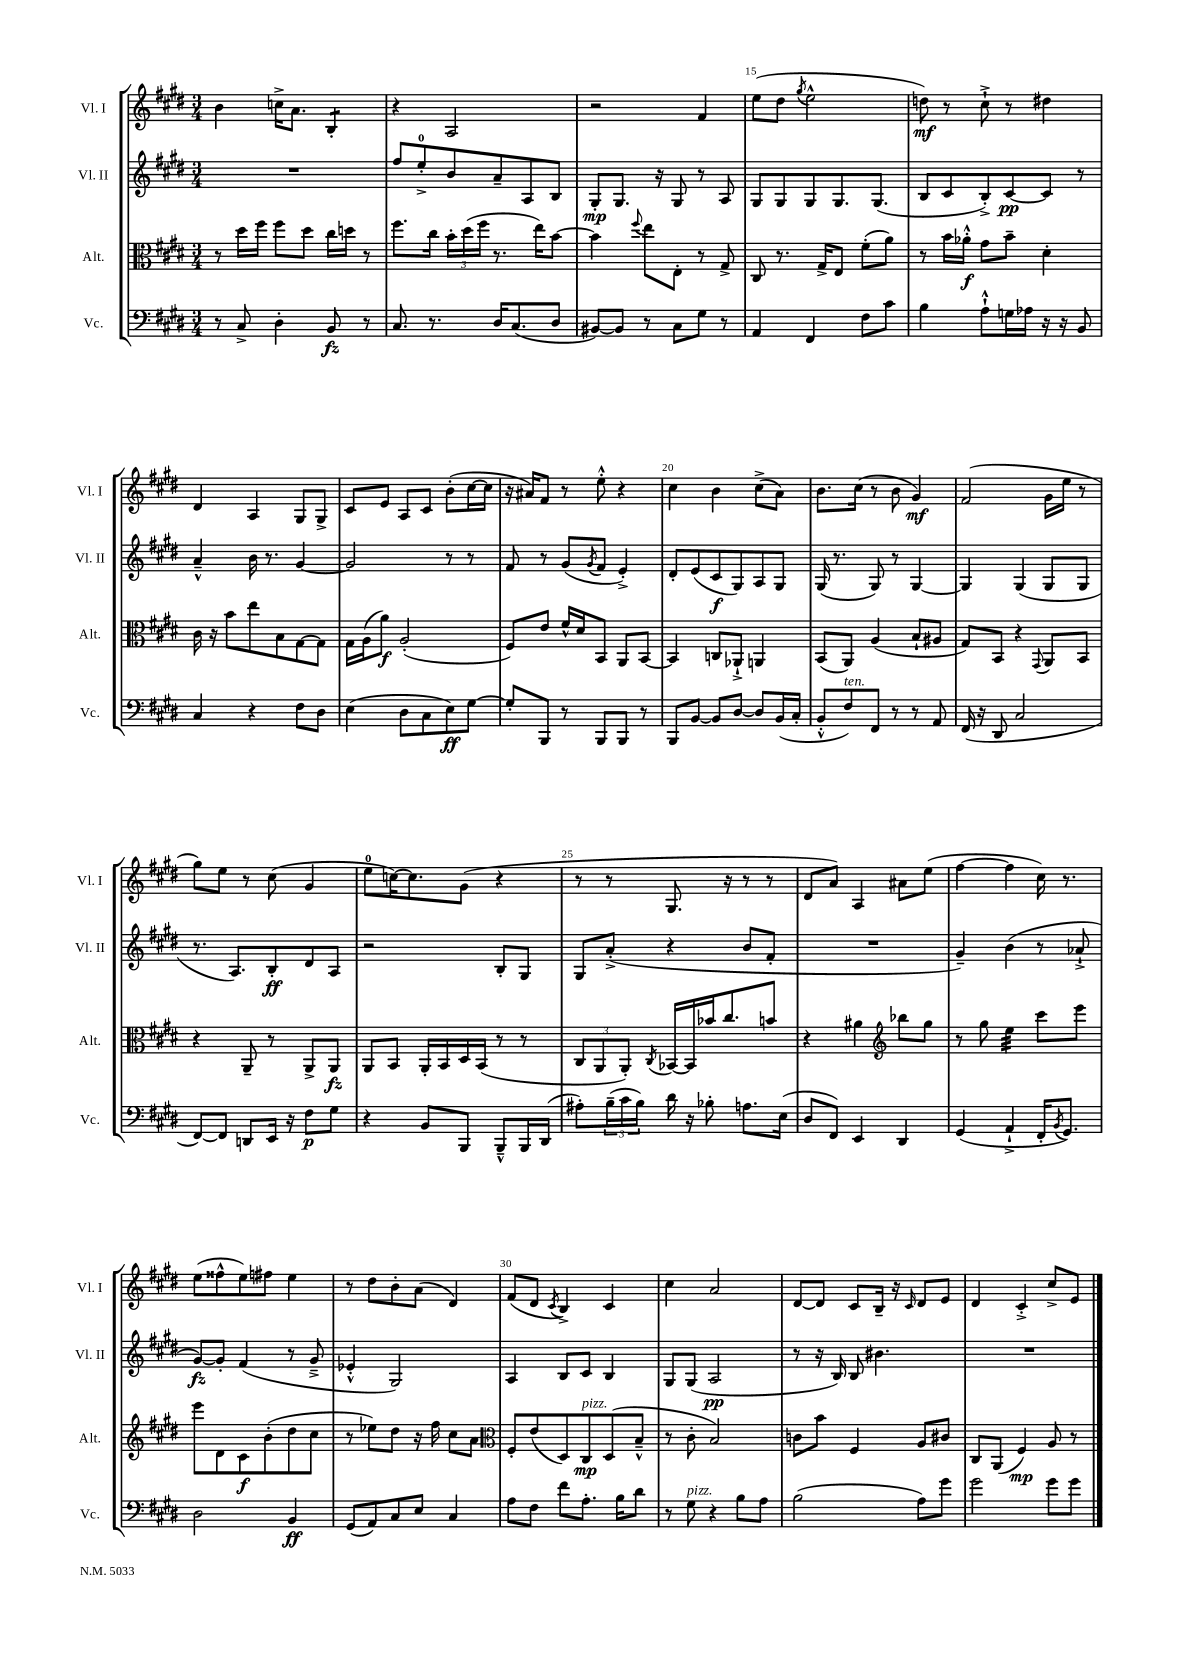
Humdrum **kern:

**kern	**kern	**kern	**kern
*staff4	*staff3	*staff2	*staff1
*clefF4	*clefC3	*clefG2	*clefG2
*k[f#c#g#d#]	*k[f#c#g#d#]	*k[f#c#g#d#]	*k[f#c#g#d#]
*M3/4	*M3/4	*M3/4	*M3/4
8r	8r	2.r	4b
8C#^	16dd#	.	.
.	16ff#	.	.
4D#'	8ff#	.	16cc^
.	.	.	8.a
.	8dd#	.	.
8BB	16cc#	.	4B'
.	16dd	.	.
8r	8r	.	.
=	=	=	=
8.C#	8.ff#	8ff#	4r
.	.	8ee'^	.
8.r	16cc#	.	.
.	24b'	8b	2A
.	(24dd#	.	.
.	24ff#	.	.
16D#	8.r	8a~	.
(8.C#	.	.	.
.	.	8A	.
.	16ee)	.	.
8D#	[8b	8B	.
=	=	=	=
[8BB#)	4b]	8G#'	2r
8BB#]	.	8.G#	.
.	8qqff#	.	.
8r	8ee	.	.
.	.	16r	.
8C#	8E'	8G#	.
8G#	8r	8r	4f#
8r	8G#^	8A	.
=	=	=	=
4AA	8C#	8G#	(8ee
.	8.r	8G#	8dd#
.	.	.	8qgg#
4FF#	.	8G#	2ee^^
.	16G#^	.	.
.	8E	8.G#	.
8F#	(8f#'	.	.
.	.	(8.G#	.
8c#	8a)	.	.
=	=	=	=
4B	8r	8B	8dd)
.	16b	8c#	8r
.	16a-'^^	.	.
8A`^^	8g#	8B'^)	8cc#`^
16G	8b~	[8c#	8r
16A-	.	.	.
16r	4d#'	8c#]	4dd#
16r	.	.	.
8BB	.	8r	.
=	=	=	=
4C#	16c#	4a~^^	4d#
.	16r	.	.
.	8b	.	.
4r	8ee	16b	4A
.	.	8.r	.
.	8B	.	.
8F#	[8G#	[4g#	8G#
8D#	8G#]	.	8G#^
=	=	=	=
(4E	16G#	2g#]	8c#
.	(16A	.	.
.	8a)	.	8e
8D#	(2A'	.	8A
8C#	.	.	8c#
8E)	.	8r	(8b'
[8G#	.	8r	[16cc#
.	.	.	16cc#]
=	=	=	=
8G#']	8F#)	8f#	16r
.	.	.	16a#)
8BBB	8e	8r	8f#
8r	16f#^^	(8g#	8r
.	16d#	.	.
.	.	8qg#	.
8BBB	8BB	8f#	8ee'^^
8BBB	8AA	4e'^)	4r
8r	[8BB	.	.
=	=	=	=
8BBB	4BB]	8d#'	4cc#
[8BB	.	(8e	.
8BB]	8C	8c#	4b
[8D#	8AA-`^	8G#)	.
8D#]	4AA	8A	(8cc#^
(16BB	.	8G#	8a)
16C#'	.	.	.
=	=	=	=
8BB'^^	(8BB	(16G#	8.b
.	.	8.r	.
8F#)	8AA)	.	.
.	.	.	(16cc#
8FF#	(4A	8G#)	8r
8r	.	8r	8b
8r	8B`	[4G#	4g#)
8AA	8A#	.	.
=	=	=	=
(16FF#	8G#)	4G#]	(2f#
16r	.	.	.
8DD#	8BB	.	.
2C#	4r	(4G#	.
.	8qqGG#	.	.
.	8AA	8G#	16g#
.	.	.	16ee
.	8BB	8G#	8r
=	=	=	=
[8FF#)	4r	8.r	8gg#)
8FF#]	.	.	8ee
.	.	8.A)	.
8DD	8AA~	.	8r
16EE	8r	8B'	(8cc#
16r	.	.	.
8F#	8AA^	8d#	4g#
8G#	8AA	8A	.
=	=	=	=
4r	8AA	2r	8ee
.	8BB	.	[16cc)
.	.	.	8.cc]
8BB	16AA'	.	.
.	16BB	.	.
8BBB	16D#	.	(8g#
.	(16BB	.	.
8BBB~^^	8r	8B'	4r
16BBB	8r	8G#	.
(16DD#	.	.	.
=	=	=	=
8A#')	12C#	8G#	8r
.	12AA	.	.
(24B~	.	(8a'^	8r
24c#	12AA')	.	.
24B)	.	.	.
.	8qC#	.	.
16d#	[16BB-	4r	8.G#
16r	16BB-]	.	.
8B-'	16b-	.	.
.	8.cc#	.	16r
8.A	.	8b	8r
.	8b	8f#'	8r
(16E	.	.	.
=	=	=	=
8D#	4r	2.r	8d#
8FF#)	.	.	8a)
4EE	4a#	.	4A
*	*clefG2	*	*
4DD#	8bb-	.	8a#
.	8gg#	.	(8ee
=	=	=	=
(4GG#	8r	4g#~)	[4ff#
.	8gg#	.	.
4AA`^	4ee	(4b	4ff#]
16FF#'	8ccc#	8r	16cc#)
8qBB	.	.	.
8.GG#)	.	.	8.r
.	8eee	8a-`^	.
=	=	=	=
2D#	8eee	[8g#)	(8ee
.	8d#	8g#']	8ff##^^
.	8c#	(4f#	8ee)
.	(8b'	.	8ff#
4BB	8dd#	8r	4ee
.	8cc#	8g#~^	.
=	=	=	=
(8GG#	8r	4e-'^^	8r
8AA)	8ee-)	.	8dd#
8C#	8dd#	2G#)	8b'
8E	16r	.	(8a
.	16ff#	.	.
4C#	8cc#	.	4d#)
.	8a	.	.
=	=	=	=
*	*clefC3	*	*
8A	8F#'	4A	(8f#
8F#	(8e	.	8d#
.	.	.	8qc#
8f#	8D#)	8B	4B^)
8.A'	8C#	8c#	.
.	(8D#	4B	4c#
16B	.	.	.
8d#	8B~^^	.	.
=	=	=	=
8r	8r	8G#	4cc#
8G#	8c#'	(8G#	.
4r	2B)	2A	2a
8B	.	.	.
8A	.	.	.
=	=	=	=
(2B	8c	8r	[8d#
.	8b	16r	8d#]
.	.	16B)	.
.	4F#	8B	8c#
.	.	4.b#	16B~
.	.	.	16r
.	.	.	16qqc#
8A)	8A	.	8d#
8g#	8c#	.	8e
=	=	=	=
2g#	8C#	2.r	4d#
.	(8AA	.	.
.	4F#)	.	4c#'^
8g#	8A	.	8cc#^
8g#	8r	.	8e
==	==	==	==
*-	*-	*-	*-
